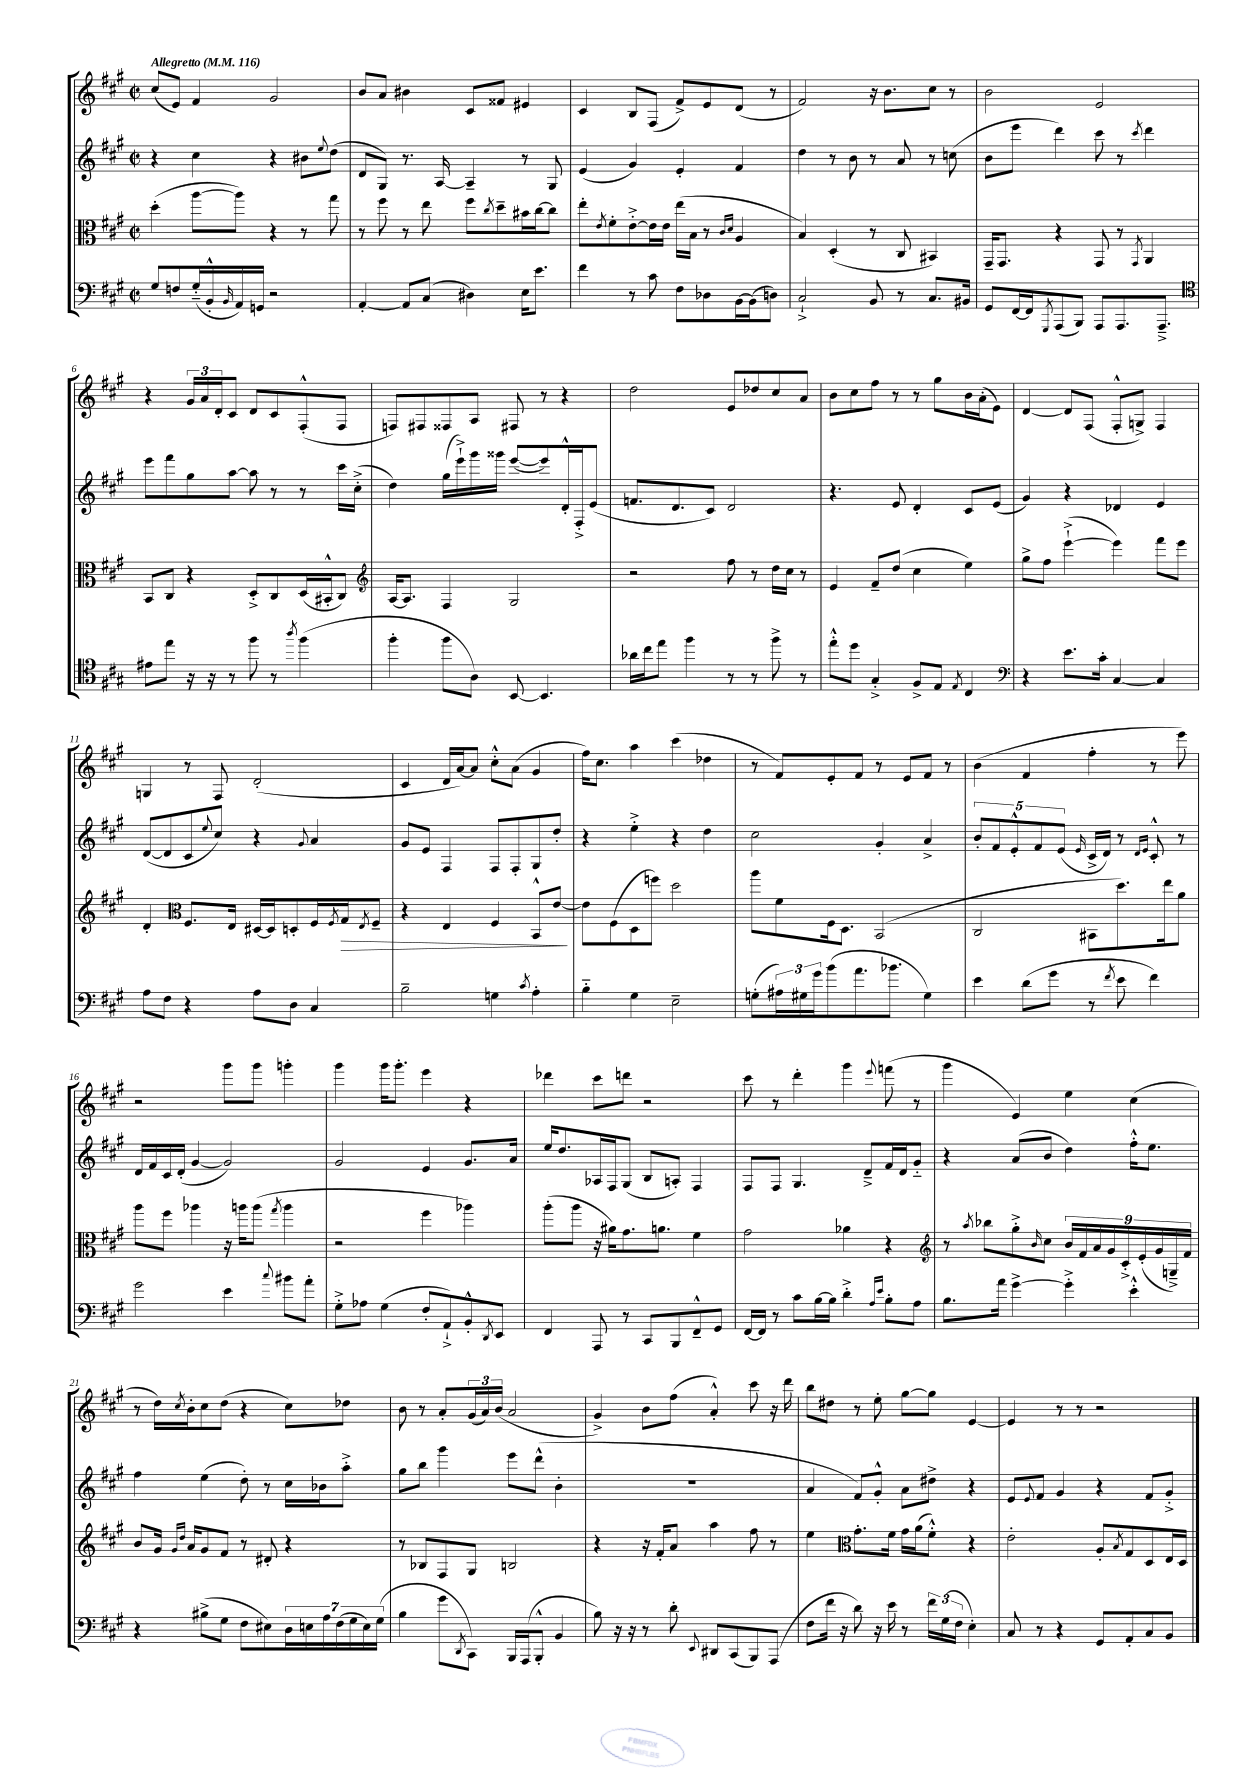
<<
\new StaffGroup <<
\new Staff = "s0" {
    \clef treble \key a \major \defaultTimeSignature \time 2/2 \tempo "Allegretto" 4 = 116
    cis''8( e'8) fis'4 gis'2 |
    b'8 a'8 bis'4 cis'8 fisis'8 eis'4 |
    cis'4 b8 fis8( fis'8->) e'8 d'8( r8 |
    fis'2) r16 b'8. cis''8 r8 |
    b'2 e'2 |
    r4 \tuplet 3/2 { gis'16 a'16 d'16-. } cis'8 d'8 cis'8 fis8-.-^( fis8 |
    f8) fis8 fisis8 a8 fis8 r8 r4 |
    d''2 e'8 des''8 cis''8 a'8 |
    b'8 cis''8 fis''8 r8 r8 gis''8 b'16 a'16-.( e'8) |
    d'4~ d'8 fis8( fis8-.-^ g8->) fis4 |
    g4 r8 fis8 d'2-.( |
    cis'4 d'16 a'16~) a'8 cis''8-.-^ a'8( gis'4 |
    fis''16) cis''8. a''4 cis'''4( des''4 |
    r8 fis'8) e'8-. fis'8 r8 e'8 fis'8 r8 |
    b'4( fis'4 fis''4-. r8 e'''8) |
    r2 gis'''8 gis'''8 g'''4-. |
    gis'''4 gis'''16 gis'''8.-. e'''4 r4 |
    des'''4 cis'''8 d'''8 r2 |
    cis'''8 r8 d'''4-. gis'''4 \appoggiatura { e'''8 } f'''8( r8 |
    gis'''4 e'4) e''4 cis''4( |
    r8 d''16) \acciaccatura { cis''8 } b'16-. cis''8 d''8( r4 cis''8) des''8 |
    b'8 r8 a'8-. \tuplet 3/2 { gis'16( a'16) b'16( } a'2 |
    gis'4->) b'8 fis''8( a'4-.-^) cis'''8 r16 d'''16 |
    b''8 dis''8 r8 e''8-. gis''8~ gis''8 e'4~ |
    e'4 r8 r8 r2 \bar "|." |
}
\new Staff = "s1" {
    \clef treble \key a \major \defaultTimeSignature \time 2/2
    r4 cis''4 r4 bis'8 \appoggiatura { e''8 } d''8( |
    d'8 gis8) r8. a16~ a4-- r8 gis8 |
    e'4( gis'4) e'4-. fis'4 |
    d''4 r8 b'8 r8 a'8 r8 c''8( |
    b'8 e'''8 d'''4) cis'''8 r8 \acciaccatura { cis'''8 } d'''4 |
    e'''8 fis'''8 gis''8 a''8~ a''8 r8 r8 cis'''16 cis''16-.->( |
    d''4) gis''16( e'''16-!->) gis'''16 gisis'''16 e'''8~( e'''8) d'16-.-^ fis16-.-> e'8( |
    f'8. d'8. cis'8) d'2 |
    r4. e'8 d'4-. cis'8 e'8( |
    gis'4) r4 des'4 e'4 |
    d'8~( d'8 cis'8 \appoggiatura { e''8 } cis''8) r4 \appoggiatura { gis'8 } a'4 |
    gis'8 e'8 fis4 fis8 fis8-. gis8 d''8-. |
    r4 e''4-.-> r4 d''4 |
    cis''2 gis'4-. a'4-> |
    \tuplet 5/4 { b'8-. fis'8 e'8-.-^ fis'8 e'8( } \grace { e'16 } cis'16-> d'16) r8 \grace { d'16 e'16 } cis'8-.-^ r8 |
    d'16 fis'16 cis'16 d'16-.( gis'4~ gis'2) |
    gis'2 e'4 gis'8. a'16 |
    e''16 d''8. aes16 fis16 gis8( b8 a8-.) fis4 |
    fis8 fis8 gis4. d'8---> fis'16 d'16 gis'8-_ |
    r4 a'8( b'8 d''4) fis''16-.-^ e''8. |
    fis''4 e''4( d''8-.) r8 cis''16 bes'16 a''8-.-> |
    gis''8 b''8 gis'''4 e'''8 d'''8-^( b'4-. |
    R1 |
    a'4 fis'8) gis'8-.-^ a'8 dis''8-> r4 |
    e'8 \appoggiatura { e'8 } fis'8 gis'4 r4 fis'8 gis'8-.-> \bar "|." |
}
\new Staff = "s2" {
    \clef alto \key a \major \defaultTimeSignature \time 2/2
    d''4-.( a''8~ a''8) r4 r8 gis''8 |
    r8 fis''8 r8 e''8 fis''8 \acciaccatura { cis''8 } d''8-- bis'16 cis''16~ cis''8 |
    e''8-. \acciaccatura { e'8 } fis'8-. e'8~-.-> e'16 e'16 e''16( b16 r8 \grace { cis'16 d'16 } a4 |
    b4) d4-.( r8 cis8 bis,4) |
    gis,16-- gis,8. r4 gis,8 r8 \acciaccatura { gis,8 } a,4 |
    b,8 cis8 r4 d8-.-> cis8 d16( bis,16-.-^ cis8) |
    \clef treble a16~ a8. fis4 gis2 |
    r2 fis''8 r8 d''16 cis''16 r8 |
    e'4 fis'8-- d''8( cis''4 e''4) |
    gis''8-> fis''8 e'''4~-!->( e'''4) fis'''8 e'''8 |
    d'4-. \clef alto fis8. e16 dis16~ dis16 d8-. fis16 \acciaccatura { fis8 } gis16\> \acciaccatura { e8 } fis8-- |
    r4 e4 fis4 b,8-^ e'8~\! |
    e'8 fis8( d8 f''8) d''2 |
    a''8 fis'8 fis16 d8. b,2( |
    cis2 bis,8 d''8.) e''16 a'8 |
    a''8 fis''8 aes''4 r16 a''16 a''8( \acciaccatura { gis''8 } a''4 |
    r2 fis''4 aes''4) |
    a''8-.( a''8 r16 ais'16) gis'8. a'8. fis'4 |
    gis'2 aes'4 r4 |
    \clef treble r8 \acciaccatura { a''8 } bes''8 gis''8-.-> \grace { b'16 } cis''8 \tuplet 9/8 { b'16 fis'16 a'16 gis'16 cis'16-.-> e'16-.( gis'16 g16--->) fis'16 } |
    b'8 gis'16 \grace { gis'16 d''16 } a'16 gis'8 fis'8 r8 dis'8-. r4 |
    r8 bes8 fis8 gis8 b2 |
    r4 r16 fis'16-. a'8 a''4 fis''8 r8 |
    e''4 \clef alto gis'8.-. fis'16 gis'16 a'16( fis'8-.-^) r4 |
    e'2-. a8-. \acciaccatura { b8 } gis8 d8 e16 d16 \bar "|." |
}
\new Staff = "s3" {
    \clef bass \key a \major \defaultTimeSignature \time 2/2
    gis8 f8 gis16-_( b,16-.-^ \grace { b,16 } a,16) g,16 r2 |
    a,4~-. a,8 cis8( dis4) e16 e'8. |
    fis'4 r8 cis'8 fis8 des8 b,16~ b,16( d8) |
    cis2-!-> b,8 r8 cis8. bis,16 |
    gis,8 fis,16~ fis,16 \acciaccatura { gis,,8 } a,,8( b,,8) a,,8 a,,8. a,,8.---> |
    \clef tenor eis'8 e''8 r16 r16 r8 fis''8 r8 \acciaccatura { a''8 } fis''4( |
    fis''4-. fis''8 a8) b,8~ b,4. |
    aes'16 cis''16 e''8 fis''4 r8 r8 fis''8-> r8 |
    e''8-.-^ d''8 gis4-.-> fis8-> e8 \acciaccatura { e8 } cis4 |
    \clef bass r4 e'8. cis'16-. cis4~ cis4 |
    a8 fis8 r4 a8 d8 cis4 |
    b2-- g4 \acciaccatura { cis'8 } a4-. |
    b4-_ gis4 e2-- |
    g8-.( \tuplet 3/2 { ais16) gis16 gis'16 } b'8( a'8. bes'8. gis4) |
    e'4 d'8( gis'8 r8 \acciaccatura { fis'8 } e'8 fis'4) |
    gis'2 e'4 \appoggiatura { cis''8 } bis'8 a'8-. |
    gis8-.-> aes8 gis4( fis8-. a,8-!->) b,8-.-^ \acciaccatura { d,8 } e,8 |
    fis,4 a,,8 r8 cis,8 b,,8 fis,8---^ gis,8 |
    fis,16~ fis,16 r8 cis'8 b16~ b16 d'4-.-> \grace { a16 e'16 } b8-. a8 |
    b8. a'16 gis'4~-> gis'4-.-> e'4-.-^ |
    r4 bis8->( gis8 fis8 eis8) \tuplet 7/4 { d16 e16 a16 fis16( gis16 e16) gis16( } |
    b4 gis'8 \acciaccatura { d,8 } cis,8) b,,16 a,,16( b,,8-.-^ b,4 |
    b8) r16 r16 r8 d'8-. \appoggiatura { e,8 } dis,8 cis,8( b,,8) a,,8( |
    fis8 fis'16 r16 d'8) r16 e'16 r8 \tuplet 3/2 { fis'16 gis16( fis16 } e4-.) |
    cis8 r8 r4 gis,8 a,8-. cis8 b,8 \bar "|." |
}
>>
>>
